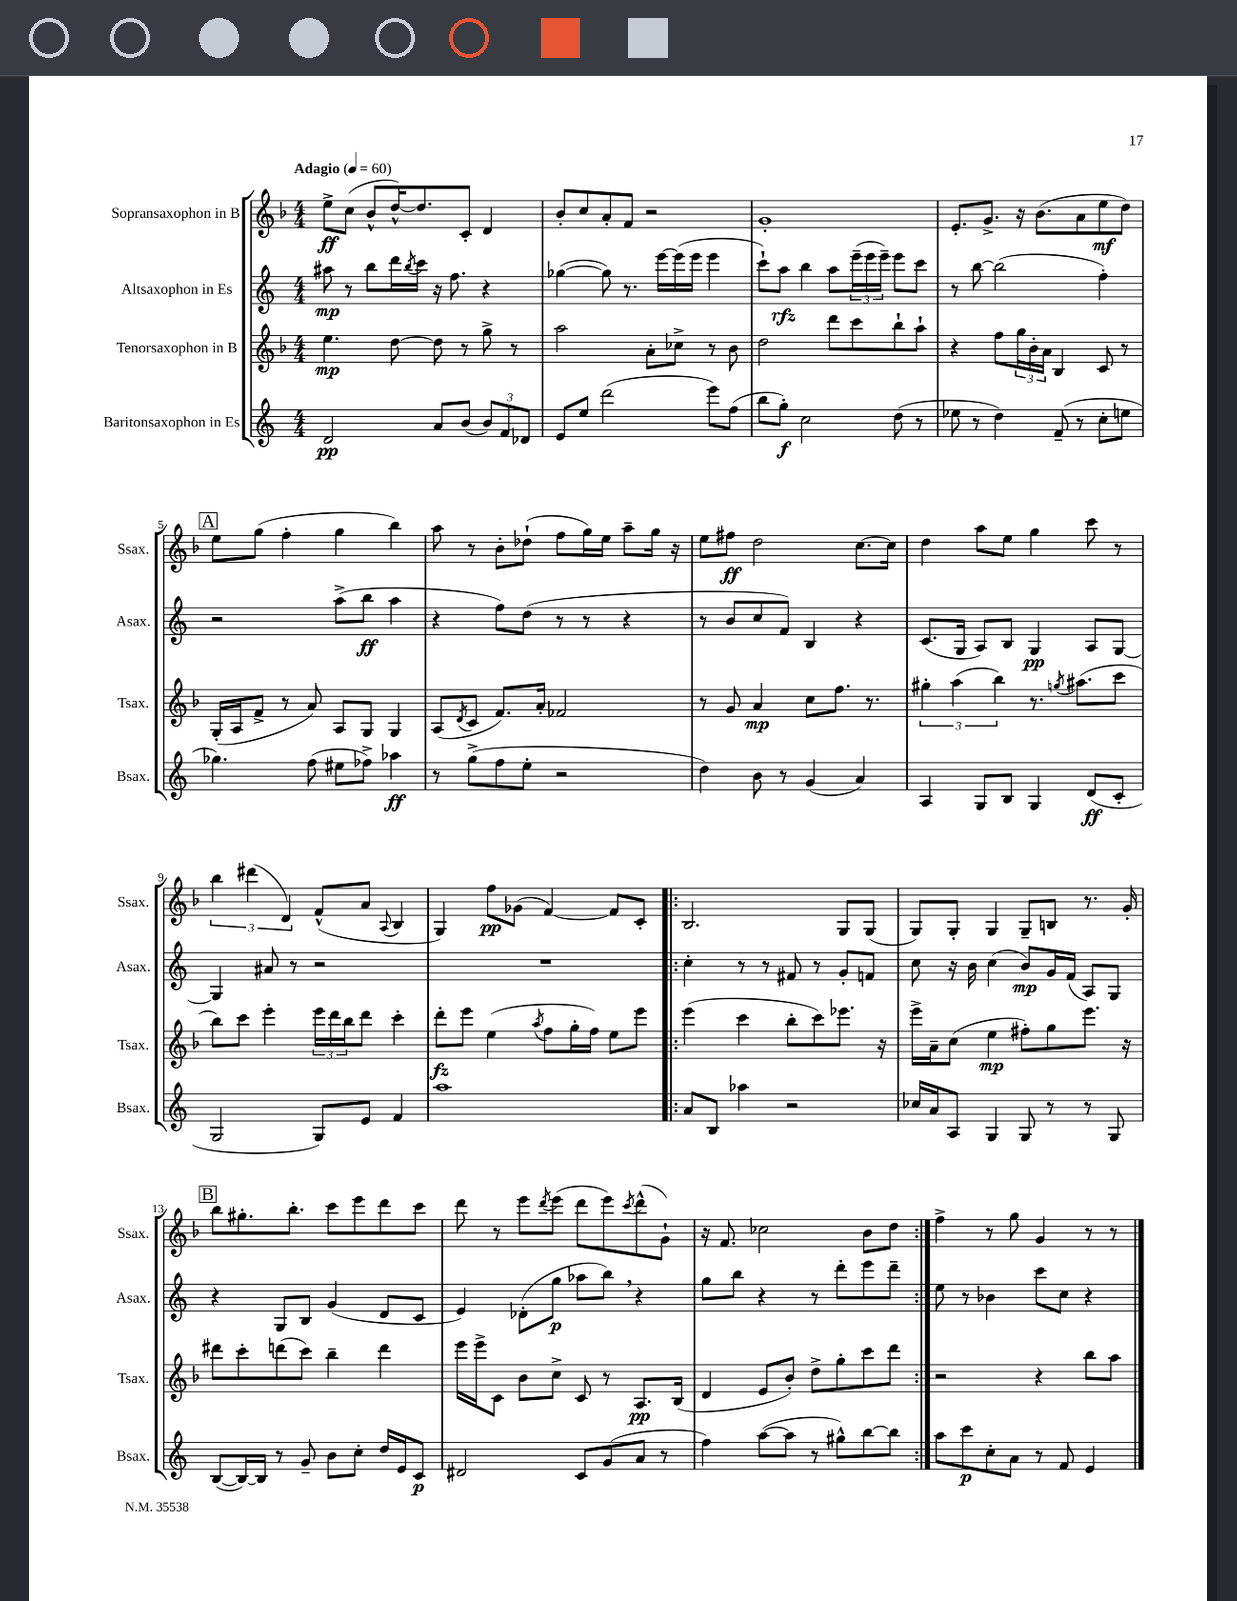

**kern	**dynam	**kern	**dynam	**kern	**dynam	**kern	**dynam
*part4	*part4	*part3	*part3	*part2	*part2	*part1	*part1
*staff4	*staff4	*staff3	*staff3	*staff2	*staff2	*staff1	*staff1
*I"Baritonsaxophon in Es	*	*I"Tenorsaxophon in B	*	*I"Altsaxophon in Es	*	*I"Sopransaxophon in B	*
*I'Bsax.	*	*I'Tsax.	*	*I'Asax.	*	*I'Ssax.	*
*clefG2	*	*clefG2	*	*clefG2	*	*clefG2	*
*k[]	*	*k[b-]	*	*k[]	*	*k[b-]	*
*M4/4	*	*M4/4	*	*M4/4	*	*M4/4	*
*MM60	*	*MM60	*	*MM60	*	*MM60	*
=1	=1	=1	=1	=1	=1	=1	=1
!	!	!	!	!	!	!LO:TX:a:B:t=Adagio	!
2d/	pp	4.ee\	mp	8aa#X\	mp	8ee^\L	ff
.	.	.	.	8r	.	(8cc\J	.
.	.	.	.	8bb\L	.	8b-^^/L	.
.	.	[8dd\	.	16ddd\L	.	[16dd^^/K)	.
.	.	.	.	8qbb/	.	.	.
.	.	.	.	16ccc\JJ	.	8.dd/]	.
8a/L	.	8dd\]	.	16r	.	.	.
.	.	.	.	8.ff\	.	.	.
(8b/J	.	8r	.	.	.	8c'/J	.
12b/L)	.	8gg^\	.	4r	.	4d/	.
12f/	.	.	.	.	.	.	.
.	.	8r	.	.	.	.	.
12d-X/J	.	.	.	.	.	.	.
=2	=2	=2	=2	=2	=2	=2	=2
8e/L	.	2aa\	.	([4gg-X\	.	8b-'/L	.
8ee/J	.	.	.	.	.	8cc/	.
(2ddd\	.	.	.	8gg-\])	.	8a'/	.
.	.	.	.	8.r	.	8f/J	.
.	.	8a'\L	.	.	.	2r	.
.	.	.	.	[16eee\LL	.	.	.
.	.	8cc-X^\J	.	(16eee\]	.	.	.
.	.	.	.	16eee\JJ	.	.	.
8eee\L)	.	8r	.	4eee\	.	.	.
(8ff\J	.	8b-\	.	.	.	.	.
=3	=3	=3	=3	=3	=3	=3	=3
8bb\L	.	2dd\	.	8ccc`\L)	.	1g'	.
8gg'\J)	f	.	.	8aa\J	rfz	.	.
2cc\	.	.	.	4bb\	.	.	.
.	.	8ddd\L	.	8aa\L	.	.	.
.	.	8ccc\	.	(24eee~\L	.	.	.
.	.	.	.	24eee\	.	.	.
.	.	.	.	24eee~\JJ)	.	.	.
(8dd\	.	8bb-`\	.	8eee\L	.	.	.
8r	.	8aa`\J	.	8ccc\J	.	.	.
=4	=4	=4	=4	=4	=4	=4	=4
8ee-X\	.	4r	.	8r	.	8.e'/L	.
8r	.	.	.	[8bb\	.	.	.
.	.	.	.	.	.	8.g^/J	.
4dd\)	.	8ff\L	.	(2bb\]	.	.	.
.	.	24gg\L	.	.	.	16r	.
.	.	24b-'\	.	.	.	.	.
.	.	.	.	.	.	(8.b-\L	.
.	.	24a\JJ	.	.	.	.	.
(8f~/	.	4B-/	.	.	.	.	.
8r	.	.	.	.	.	8a\	.
8cc'\L	.	8c/	.	4ff'\)	.	8ee\	mf
8een\J	.	8r	.	.	.	8dd\J)	.
!!LO:LB:g=z
!!LO:REH:place=s1:t=A
=5	=5	=5	=5	=5	=5	=5	=5
4.gg-X\)	.	(16G'/LL	.	2r	.	8ee\L	.
.	.	16A/J	.	.	.	.	.
.	.	8f^/J	.	.	.	(8gg\J	.
.	.	8r	.	.	.	4ff'\	.
(8ff\	.	8a/)	.	.	.	.	.
8ee#X\L	.	8A/L	.	(8aa^\L	.	4gg\	.
8ff-X^\J)	.	8G/J	.	8bb\J	ff	.	.
4aa-X\	ff	4G/	.	4aa\	.	4bb-\)	.
=6	=6	=6	=6	=6	=6	=6	=6
8r	.	(8A/L	.	4r	.	8aa\	.
.	.	8qd/	.	.	.	.	.
(8gg^\L	.	8c/J	.	.	.	8r	.
8ff\	.	8.f/L)	.	8ff\L)	.	8b-'\L	.
8ee'\J	.	.	.	(8dd\J	.	(8dd-X`\J	.
.	.	16a'/Jk	.	.	.	.	.
2r	.	2f-X/	.	8r	.	8ff\L	.
.	.	.	.	8r	.	16gg\L)	.
.	.	.	.	.	.	16ee\JJ	.
.	.	.	.	4r	.	8aa~\L	.
.	.	.	.	.	.	16gg\Jk	.
.	.	.	.	.	.	16r	.
=7	=7	=7	=7	=7	=7	=7	=7
4dd\)	.	8r	.	8r	.	8ee\L	.
.	.	8g/	.	8b/L	.	8ff#X\J	ff
8b\	.	4a/	mp	8cc/	.	2dd\	.
8r	.	.	.	8f/J)	.	.	.
(4g/	.	8cc\L	.	4B/	.	.	.
.	.	8.ff\J	.	.	.	.	.
4a/)	.	.	.	4r	.	[8.cc\L	.
.	.	8.r	.	.	.	.	.
.	.	.	.	.	.	16cc\Jk]	.
=8	=8	=8	=8	=8	=8	=8	=8
4A/	.	6gg#X'\	.	(8.c/L	.	4dd\	.
.	.	(6aa\	.	.	.	.	.
.	.	.	.	16G/Jk	.	.	.
8G/L	.	.	.	8A/L)	.	8aa\L	.
.	.	6bb-\)	.	.	.	.	.
8B/J	.	.	.	8B/J	.	8ee\J	.
4G/	.	8.r	.	4G/	pp	4gg\	.
.	.	8qggn/	.	.	.	.	.
.	.	(8.aa#X\L	.	.	.	.	.
(8d/L	ff	.	.	8A/L	.	8ccc\	.
8c'/J	.	8ccc\J	.	[8G/J	.	8r	.
!!LO:LB:g=z
=9	=9	=9	=9	=9	=9	=9	=9
2G/	.	8bb-\L)	.	4G/]	.	6bb-\	.
.	.	8ccc\J	.	.	.	.	.
.	.	.	.	.	.	(6ddd#X\	.
.	.	4eee'\	.	8a#X/	.	.	.
.	.	.	.	.	.	6d/)	.
.	.	.	.	8r	.	.	.
8G/L)	.	24eee\LL	.	2r	.	(8f^^/L	.
.	.	24ddd\	.	.	.	.	.
.	.	24bb-\J	.	.	.	.	.
8e/J	.	8ddd\J	.	.	.	8a/J	.
.	.	.	.	.	.	8qqA/	.
4f/	.	4ccc'\	.	.	.	4B-/	.
=10	=10	=10	=10	=10	=10	=10	=10
1aa	.	8ddd'\L	fz	1r	.	4G/)	.
.	.	8eee\J	.	.	.	.	.
.	.	(4ee\	.	.	.	8ff\L	pp
.	.	.	.	.	.	(8g-X\J	.
.	.	8qaa/	.	.	.	.	.
.	.	8ff\L	.	.	.	[4f/)	.
.	.	16gg'\L	.	.	.	.	.
.	.	16ff\JJ)	.	.	.	.	.
.	.	8ee\L	.	.	.	8f/L]	.
.	.	8eee\J	.	.	.	8c'/J	.
=11!|:	=11!|:	=11!|:	=11!|:	=11!|:	=11!|:	=11!|:	=11!|:
8a/L	.	(4eee\	.	4cc'\	.	2.B-/	.
8B/J	.	.	.	.	.	.	.
4aa-X\	.	4ccc\	.	8r	.	.	.
.	.	.	.	8r	.	.	.
2r	.	8bb-'\L	.	8f#X/	.	.	.
.	.	8ccc\)	.	8r	.	.	.
.	.	8.eee-X\J	.	8g'/L	.	8G/L	.
.	.	.	.	8fn/J	.	(8G/J	.
.	.	16r	.	.	.	.	.
=12	=12	=12	=12	=12	=12	=12	=12
16cc-X/LL	.	16eee^\LL	.	8cc\	.	8G/L)	.
16a/J	.	16a~\J	.	.	.	.	.
8A/J	.	(8cc\J	.	16r	.	8G'/J	.
.	.	.	.	16b\	.	.	.
4G/	.	4ee\	mp	(4cc\	.	4G/	.
8G/	.	8ff#X'\L)	.	8b/L)	mp	8G~/L	.
8r	.	8gg\	.	16g/L	.	8Bn/J	.
.	.	.	.	(16f/JJ	.	.	.
8r	.	8.eee\J	.	8A/L)	.	8.r	.
8G/	.	.	.	8G/J	.	.	.
.	.	16r	.	.	.	16g'/	.
!!LO:LB:g=z
!!LO:REH:place=s1:t=B
=13	=13	=13	=13	=13	=13	=13	=13
([8B/L	.	8ddd#X\L	.	4r	.	8bb-\L	.
16B/L_)	.	8ccc'\	.	.	.	8.gg#X'\	.
16B/JJ]	.	.	.	.	.	.	.
8r	.	(8dddn\	.	8G/L	.	.	.
.	.	.	.	.	.	8.bb-'\J	.
8g~/	.	8ccc\J)	.	8B/J	.	.	.
8b\L	.	4bb-~\	.	(4g/	.	8ccc\L	.
8cc'\J	.	.	.	.	.	8eee\	.
16dd/LL	.	4ddd\	.	8d/L	.	8ddd\	.
16e/J	.	.	.	.	.	.	.
8c/J	p	.	.	8c/J	.	8ccc\J	.
=14	=14	=14	=14	=14	=14	=14	=14
2d#X/	.	16eee\LL	.	4e/)	.	8ddd\	.
.	.	16eee^\J	.	.	.	.	.
.	.	8c\J	.	.	.	8r	.
.	.	8b-\L	.	(8d-X'\L	.	8eee\L	.
.	.	.	.	.	.	8qddd/	.
.	.	8cc^\J	.	8gg\J	p	(8eee\J	.
8c/L	.	8c/	.	8aa-X\L	.	8ddd\L	.
(8g/	.	8r	.	8bb,\J)	.	8eee\)	.
.	.	.	.	.	.	8qccc/	.
8a/J	.	8.A/L	pp	4r	.	(8ddd^^\	.
8r	.	.	.	.	.	8g`\J)	.
.	.	(16B-/Jk	.	.	.	.	.
=15	=15	=15	=15	=15	=15	=15	=15
4ff\)	.	4d/	.	8gg\L	.	16r	.
.	.	.	.	.	.	8.f/	.
.	.	.	.	8bb\J	.	.	.
([8aa\L	.	8e/L	.	4r	.	2cc-X\	.
8aa\J]	.	8b-'/J)	.	.	.	.	.
8r	.	8dd^\L	.	8r	.	.	.
8gg#X^^\L)	.	8gg'\	.	8ddd'\L	.	.	.
[8bb\	.	8ccc\	.	8eee\	.	8b-\L	.
8bb\J]	.	8ddd\J	.	8ddd~\J	.	8dd\J	.
=16:|!	=16:|!	=16:|!	=16:|!	=16:|!	=16:|!	=16:|!	=16:|!
8aa\L	.	2r	.	8ee\	.	4ff^\	.
8ccc\	p	.	.	8r	.	.	.
8cc'\	.	.	.	4b-X\	.	8r	.
8a\J	.	.	.	.	.	8gg\	.
8r	.	4r	.	8ccc\L	.	4g/	.
8f/	.	.	.	8cc\J	.	.	.
4e/	.	8bb-\L	.	4r	.	8r	.
.	.	8aa\J	.	.	.	8r	.
==	==	==	==	==	==	==	==
*-	*-	*-	*-	*-	*-	*-	*-
